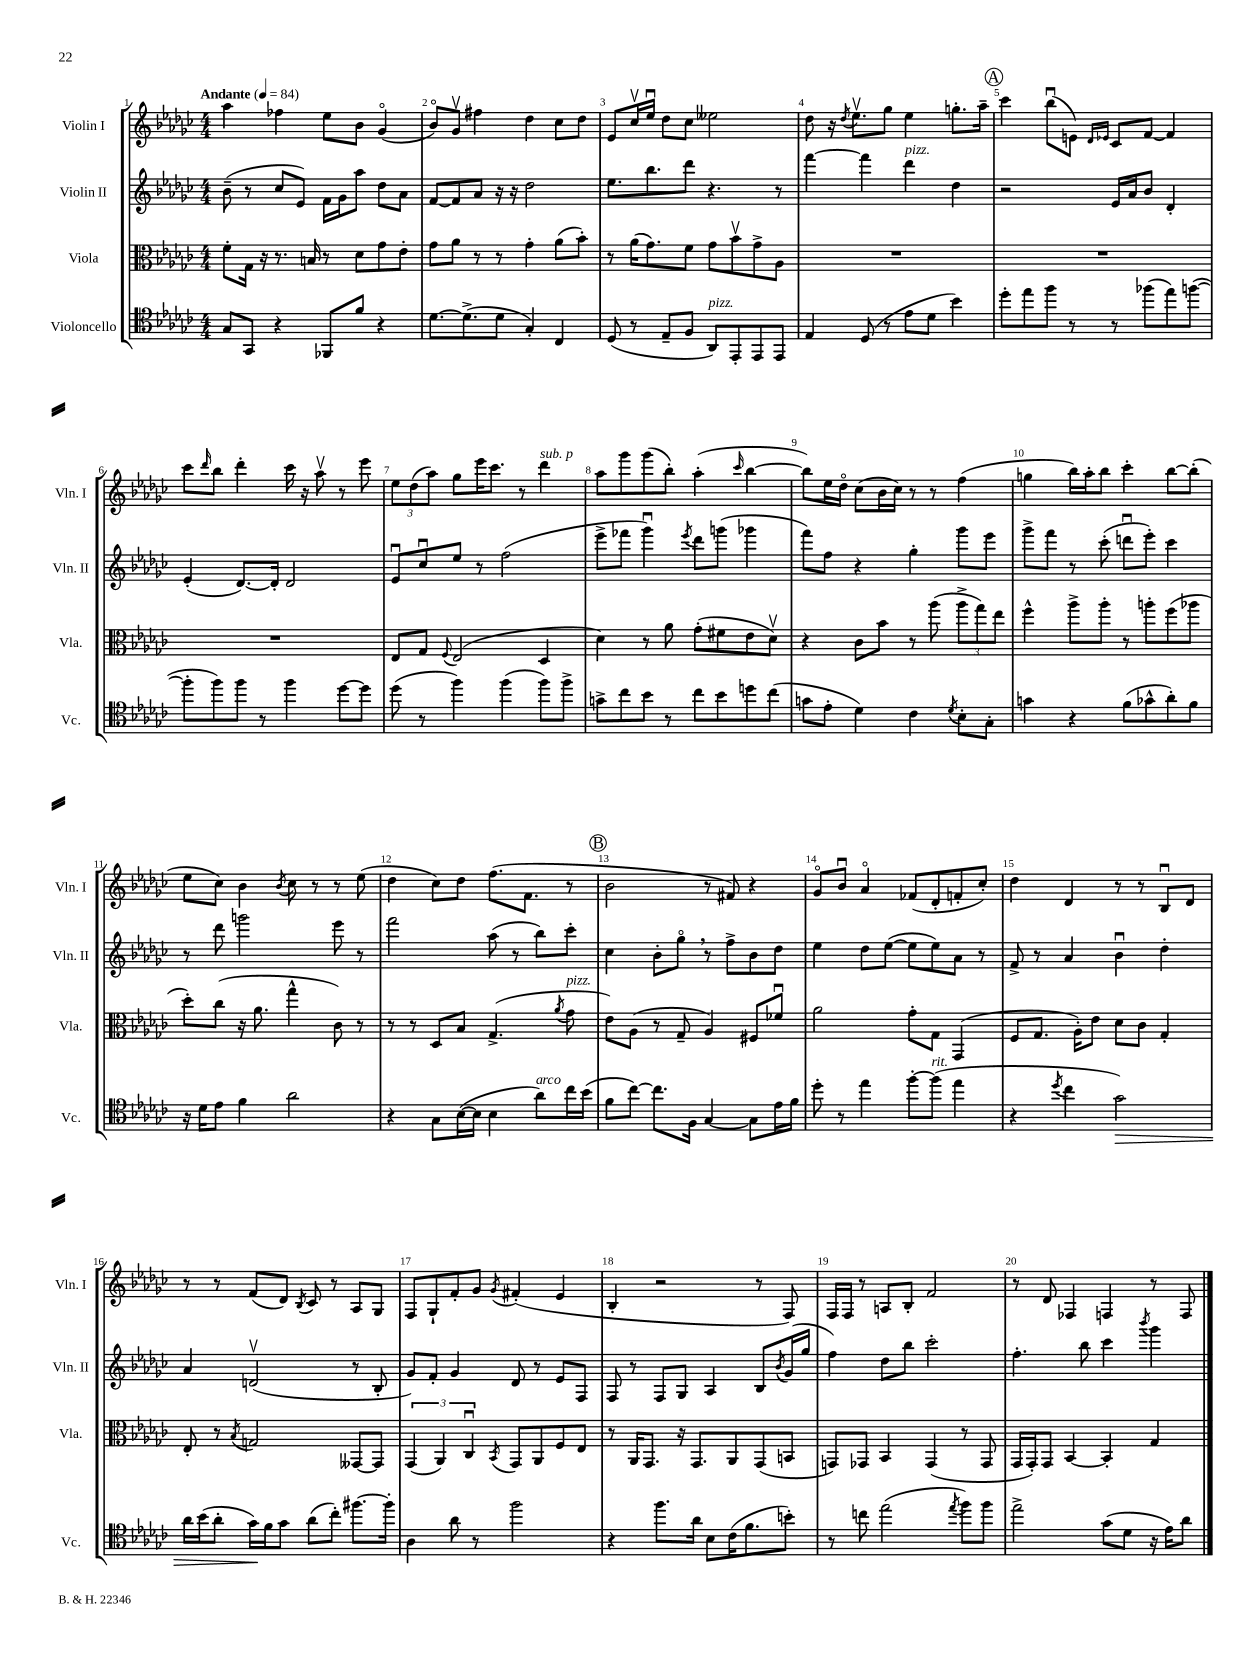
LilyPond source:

<<
\new StaffGroup <<
\new Staff = "s0" \with { instrumentName = "Violin I" shortInstrumentName = "Vln. I" } {
    \clef treble \key ges \major \numericTimeSignature \time 4/4 \tempo "Andante" 4 = 84
    aes''4 fes''4 ees''8 bes'8 ges'4\flageolet( |
    bes'8\flageolet) ges'8\upbow fis''4 des''4 ces''8 des''8 |
    ees'8 ces''16\upbow ees''16\downbow des''8 ces''8 eeses''2 |
    des''8 r16 \acciaccatura { des''8 } ees''8.\upbow ges''8 ees''4 g''8.-. aes''16-- |
    \mark \markup { \circle "A" } ces'''4 bes''8\downbow( e'8) \grace { des'16 ees'16 } ces'8 f'8~ f'4 |
    ces'''8 \grace { des'''16 } bes''8 des'''4-. ces'''16 r16 aes''8\upbow r8 ees'''8 |
    \tuplet 3/2 { ees''8 des''8( aes''8) } ges''8 ees'''16 ces'''8. r8 des'''4^\markup { \italic "sub. p" } |
    aes''8 ges'''8 ges'''8( bes''8-.) aes''4-.( \grace { ces'''16 } bes''4~ |
    bes''8) ees''16 des''16\flageolet ces''8( bes'16 ces''16) r8 r8 f''4( |
    g''4 bes''16) aes''16-. bes''8 ces'''4-. bes''8~ bes''8-.( |
    ees''8 ces''8) bes'4 \acciaccatura { bes'8 } ces''8 r8 r8 ees''8( |
    des''4 ces''8) des''8 f''8.( f'8. r8 |
    \mark \markup { \circle "B" } bes'2 r8 fis'8) r4 |
    ges'8\flageolet bes'8\downbow aes'4\flageolet fes'8( des'8-. f'8-. ces''8-.) |
    des''4 des'4 r8 r8 bes8\downbow des'8 |
    r8 r8 f'8( des'8) \acciaccatura { bes8 } ces'8 r8 aes8 ges8 |
    f8 ges8-! f'8-. ges'8 \acciaccatura { ges'8 } fis'4-.( ees'4 |
    bes4-. r2 r8 f8) |
    f16 f16 r8 a8 bes8-. f'2 |
    r8 des'8 fes4 f4 r8 f8 \bar "|." |
}
\new Staff = "s1" \with { instrumentName = "Violin II" shortInstrumentName = "Vln. II" } {
    \clef treble \key ges \major \numericTimeSignature \time 4/4
    bes'8--( r8 ces''8 ees'8) f'16 ges'16 aes''8 des''8 aes'8 |
    f'8~ f'8 aes'8 r16 r16 des''2 |
    ees''8. bes''8. des'''8 r4. r8 |
    f'''4~ f'''4 des'''4^\markup { \italic "pizz." } des''4 |
    \mark \markup { \circle "A" } r2 ees'16 aes'16 bes'8 des'4-. |
    ees'4-.( des'8.~) des'16-. des'2 |
    ees'8\downbow ces''8\downbow ees''8 r8 f''2( |
    ees'''8-> fes'''8 ges'''4\downbow) \acciaccatura { ees'''8 } des'''8 g'''8( ges'''4 |
    f'''8) f''8 r4 ges''4-. ges'''8 ees'''8 |
    ges'''8-> f'''8 r8 ces'''8-.( d'''8\downbow ees'''8-.) ces'''4 |
    r8 des'''8 g'''2 ees'''8 r8 |
    f'''2 aes''8( r8 bes''8) ces'''8-. |
    \mark \markup { \circle "B" } ces''4 bes'8-. ges''8\flageolet \breathe r8 f''8-> bes'8 des''8 |
    ees''4 des''8 ees''8~( ees''8 ees''8) aes'8 r8 |
    f'8-> r8 aes'4 bes'4\downbow des''4-. |
    aes'4 d'2\upbow( r8 bes8-. |
    ges'8) f'8-. ges'4 des'8 r8 ees'8 f8 |
    f8 r8 f8 ges8 aes4 bes8 \acciaccatura { bes'8 } ges'16( ges''16 |
    f''4) des''8 bes''8 ces'''2-. |
    f''4.-. bes''8 ces'''4 \acciaccatura { bes'''8 } ges'''4 \bar "|." |
}
\new Staff = "s2" \with { instrumentName = "Viola" shortInstrumentName = "Vla." } {
    \clef alto \key ges \major \numericTimeSignature \time 4/4
    f'8-. ges16 r16 r8. b16 r8 des'8 ges'8 ees'8-. |
    ges'8 aes'8 r8 r8 ges'4-. aes'8( bes'8-.) |
    r8 aes'16( ges'8.) f'8 ges'8 bes'8\upbow ges'8-> aes8 |
    R1 |
    \mark \markup { \circle "A" } R1 |
    R1 |
    ees8 ges8 \appoggiatura { f8 } ees2( des4 |
    des'4) r8 aes'8 ges'8-.( fis'8 ees'8 des'8\upbow) |
    r4 ces'8 bes'8 r8 aes''8( \tuplet 3/2 { aes''8-> ges''8) ees''8 } |
    f''4-^ aes''8-> aes''8-. r8 a''8-. f''8( aes''8 |
    des''8-.) ces''8( r16 aes'8. ges''4-^ ces'8) r8 |
    r8 r8 des8 bes8 ges4.->( \acciaccatura { aes'8 } ges'8^\markup { \italic "pizz." } |
    \mark \markup { \circle "B" } ees'8) aes8( r8 ges8-- aes4) fis8 fes'8\downbow |
    aes'2 ges'8-. ges8 ges,4( |
    f8 ges8. aes16-.) ees'8 des'8 ces'8 ges4-. |
    ees8-. r8 \acciaccatura { bes8 } g2 geses,8~ geses,8 |
    \tuplet 3/2 { ges,4( aes,4) ces4\downbow } \acciaccatura { bes,8 } ges,8 aes,8 f8 ees8 |
    r8 aes,16 ges,8. r16 ges,8. aes,8 ges,8( b,8 |
    g,8) ges,8 bes,4 ges,4( r8 ges,8 |
    ges,16 ges,16-.) ges,8 bes,4~ bes,4-. ges4 \bar "|." |
}
\new Staff = "s3" \with { instrumentName = "Violoncello" shortInstrumentName = "Vc." } {
    \clef tenor \key ges \major \numericTimeSignature \time 4/4
    ges8 ges,8 r4 fes,8 f'8 r4 |
    des'8.~ des'8.->( des'8 ges4-.) ces4 |
    des8( r8 ees8-- f8 aes,8^\markup { \italic "pizz." }) ees,8-. ees,8 ees,8 |
    ees4 des8( r8 ees'8 des'8 bes'4) |
    \mark \markup { \circle "A" } des''8-. ees''8 f''8 r8 r8 fes''8( ees''8) f''8~( |
    f''8-. f''8) f''8 r8 f''4 des''8~ des''8 |
    des''8( r8 f''4) f''4( f''8) f''8-> |
    g'8-> ces''8 bes'8 r8 ces''8 bes'8 d''8 ces''8( |
    g'8 ees'8-. des'4) ces'4 \acciaccatura { des'8 } bes8-. ges8-. |
    g'4 r4 f'8( ges'8-^ aes'8-.) f'8 |
    r16 des'16 ees'8 f'4 aes'2 |
    r4 ges8 bes16~( bes16 bes4 aes'8^\markup { \italic "arco" }) ces''16 bes'16( |
    \mark \markup { \circle "B" } f'8 ces''8~) ces''8. f16 ges4~ ges8 ees'16 f'16 |
    des''8-. r8 ees''4 f''8~-. f''8^\markup { \italic "rit." }( ees''4 |
    r4 \acciaccatura { des''8 } ces''4 ges'2\>) |
    aes'16 bes'16( aes'8-. ges'16\!) f'16 ges'8 aes'8( ces''8-.) fis''8.~ fis''16-. |
    aes4 aes'8 r8 f''2 |
    r4 f''8. aes'16 bes8 ces'16( f'8. b'8-.) |
    r8 c''8 ees''2( \acciaccatura { ees''8 } f''8) f''8 |
    ees''2-> ges'8( des'8 r16 ees'16) aes'8 \bar "|." |
}
>>
>>
\layout { \context { \Score \override BarNumber.break-visibility = ##(#f #t #t) barNumberVisibility = #all-bar-numbers-visible } }
